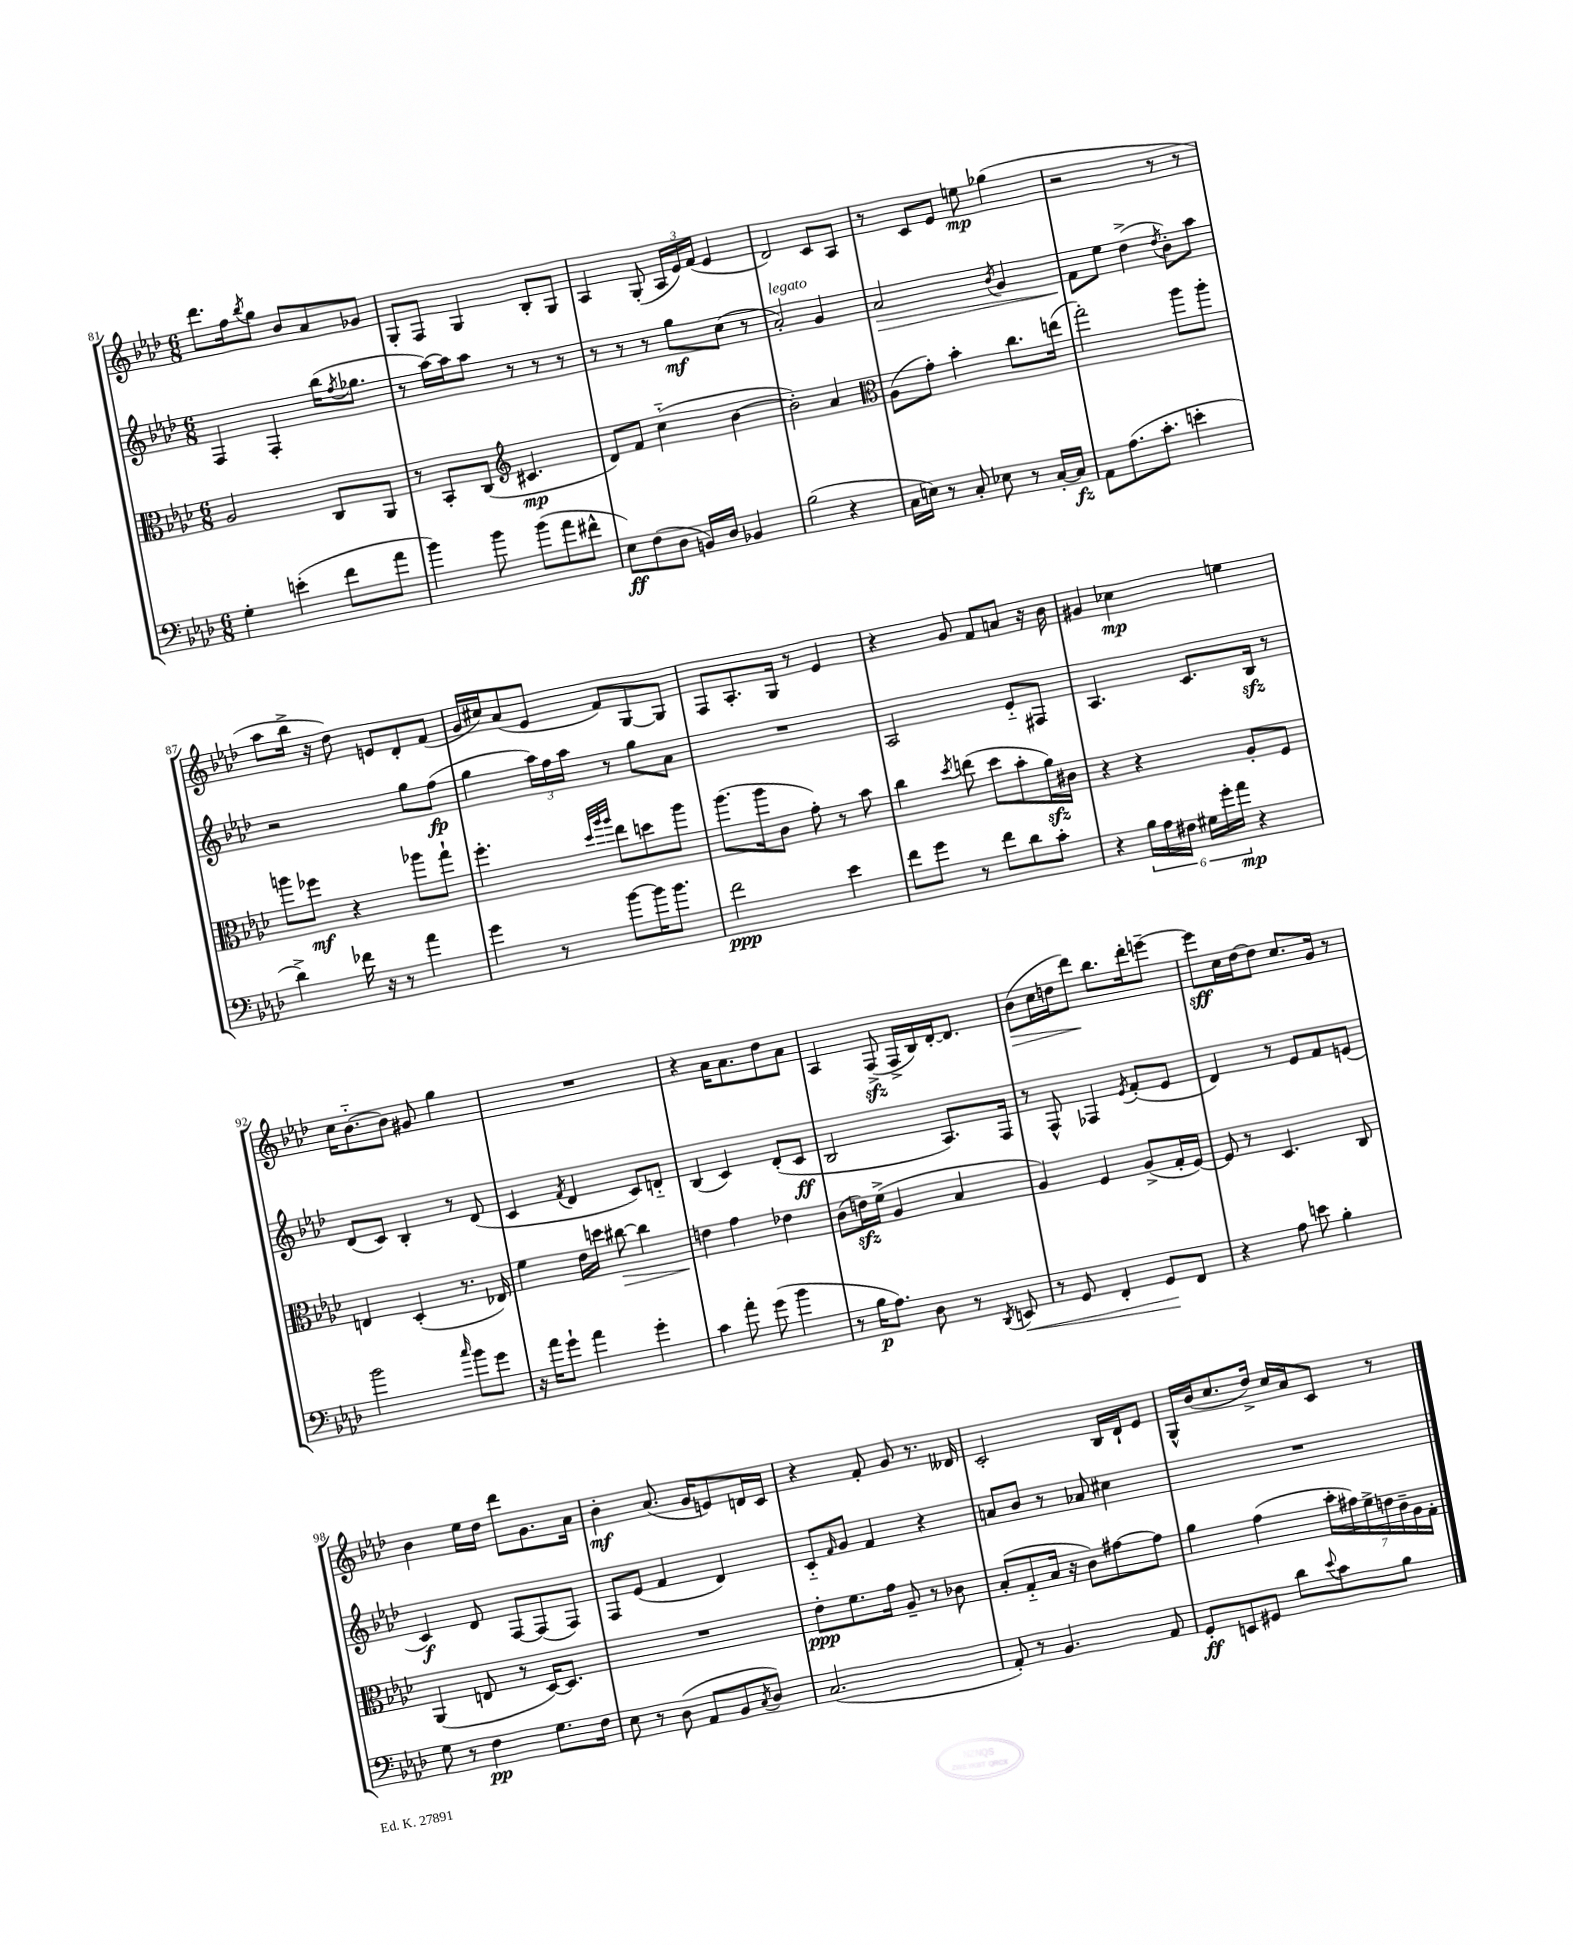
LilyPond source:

<<
\new StaffGroup <<
\new Staff = "s0" {
    \clef treble \key aes \major \numericTimeSignature \time 6/8
    des'''8. f''16 \acciaccatura { bes''8 } g''8 bes'8 aes'8 ges'8 |
    g8-. f8 g4 bes8-. g8 |
    aes4 g8-.( \tuplet 3/2 { aes16 ees'16) f'16( } ees'4 |
    des'2) c'8 aes8 |
    r8 c'8 ees'8 e''8\mp ges''4( |
    r2 r8 r8 |
    aes''8 bes''16-> r16 des''8) e'8 des'8-. f'8( |
    g'16 cis''16) aes'8( ees'8 f'8) g8~ g8 |
    f8 aes8.-. g16 r8 ees'4 |
    r4 g'8 f'8 a'8 r16 bes'16 |
    gis'4 ces''4\mp e''4 |
    c''16 bes'8.~-_ bes'8 gis'8 g''4 |
    R2. |
    r4 aes'16 aes'8. des''8 aes'8 |
    aes4 f8->\sfz( f16-> bes16) des'16~-. des'8. |
    bes'8\>( c''16 d''16 des'''8\!) bes''8. des'''16-. e'''8~-- |
    e'''8\sff c''16 des''16~ des''8 c''8. g'16 r8 |
    bes'4 ees''16 des''16 des'''8 g'8. aes'16 |
    bes'4-.\mf aes'8.( g'16 e'8) d'16 c'16 |
    r4 f'8-. g'8 r8. deses'16 |
    c'2-. bes16 des'16-! ees'8 |
    g16-^ bes'16( c''8. des''16->) c''16 aes'16 c'8 r8 \bar "|." |
}
\new Staff = "s1" {
    \clef treble \key aes \major \numericTimeSignature \time 6/8
    f4 f4-. bes''16( \acciaccatura { f''8 } ges''8. |
    r8 aes''16~) aes''16 aes''8 r8 r8 r8 |
    r8 r8 r8 g''8\mf c''8( r8 |
    aes'2-.^\markup { \italic "legato" }) g'4 |
    aes'2\> \acciaccatura { bes'8 } g'4 |
    f'8\! ees''8 des''4->( \acciaccatura { des''8 } bes'8-.) aes''8 |
    r2 g''8 f''8\fp( |
    g''4 \tuplet 3/2 { aes''16) f''16 aes''16 } r8 g''8 aes'8 |
    R2. |
    aes2 ees'8-_ fis8 |
    aes4. c'8. bes16\sfz r8 |
    des'8( c'8) bes4-. r8 des'8( |
    c'4 \acciaccatura { f'8 } des'4 c'8) d'8-_ |
    bes4( c'4) des'8-.( c'8\ff |
    bes2 aes8.) f16 |
    r8 f8-^ fes4 \acciaccatura { ees'8 } f'8-.( ees'8 |
    des'4) r8 ees'8 f'8 e'8( |
    c'4\f) des'8 f8~ f8( f8) |
    f8 ees'8( f'4 des'4) |
    c'8-_ \grace { f'16 } g'8 f'4 r4 |
    a'8 bes'8 r8 aes'8 cis''4 |
    R2. \bar "|." |
}
\new Staff = "s2" {
    \clef alto \key aes \major \numericTimeSignature \time 6/8
    aes2 c8 aes,8 |
    r8 bes,8-. c8( \clef treble cis'4.\mp |
    des'8) f'8 c''4-_( bes'4~ |
    bes'2-.) aes'4 |
    \clef alto aes8( g'8-.) bes'4-. c''8. e''16( |
    g''2-.) aes''8 aes''8-. |
    a''8 fes''8\mf r4 aes''8 g''8-! |
    f''4.-. \grace { des''32 aes''32 aes''32 } ees''8 d''8 aes''8 |
    aes''8.( aes''16 c'8 g'8-.) r8 bes'8 |
    c''4 \acciaccatura { des''8 } e''8( des''8 bes'8-. aes'16\sfz) cis'16 |
    r4 r4 aes8-. f8 |
    e4 des4-.( r8. ees16) |
    f'4 ees'16 d''16 cis''8~\> cis''4 |
    e'4\! g'4 ees'4 |
    c'8( e'16\sfz) f'16->( aes4 bes4 |
    aes4) f4 aes8->( g16-. f16~) |
    f8 r8 des4. c8 |
    aes,4( e8 r8 des16~) des8. |
    R2. |
    ees'8-.\ppp f'8. g'16 aes8-- r8 ces'8 |
    bes8-.( g8-_ bes16 r16 c'8) gis'8~ gis'8 |
    aes'4 g'4( \tuplet 7/4 { bes'16-. gis'16) f'16-> e'16 c'16-- aes16 g16-. } \bar "|." |
}
\new Staff = "s3" {
    \clef bass \key aes \major \numericTimeSignature \time 6/8
    g4-. e'4-.( f'8 aes'8 |
    bes'4) bes'8 bes'8( aes'8 fis'8-^ |
    ees8\ff) f8( des8 b,16) des16 bes,4 |
    bes2( r4 |
    c16 e16) r8 c8-. ees8 r8 c16~-. c16\fz |
    aes,8 aes8.( c'8.-. e'4-. |
    des'4->) fes'16 r16 r8 aes'4 |
    g'4 r8 bes'8~ bes'16 bes'8. |
    f'2\ppp ees'4 |
    f'8 g'8 r8 f'8 des'8 c'8-. |
    r4 \tuplet 6/4 { bes16 aes16 fis16 gis16 g'16-. aes'16\mp } r4 |
    bes'2 \grace { c''16 } bes'8 g'8 |
    r16 aes'16 g'8-! aes'4 g'4-. |
    c'4 aes'8-. g'8( bes'4 |
    r8 bes16\p aes8.) des8 r8 \acciaccatura { des,8 } e,8\< |
    r8 g,8 f,4-. g,8\! f,8 |
    r4 aes8 e'8 bes4-. |
    g8 r8 f4\pp g8. f16 |
    ees8 r8 des8( aes,8 bes,8 \acciaccatura { c8 } des8) |
    c2.( |
    aes,8-.) r8 bes,4. aes,8 |
    g,8-.\ff e,8 gis,8 des'8 \appoggiatura { ees'8 } c'8 bes8 \bar "|." |
}
>>
>>
\layout { \context { \Score currentBarNumber = #81 } }
